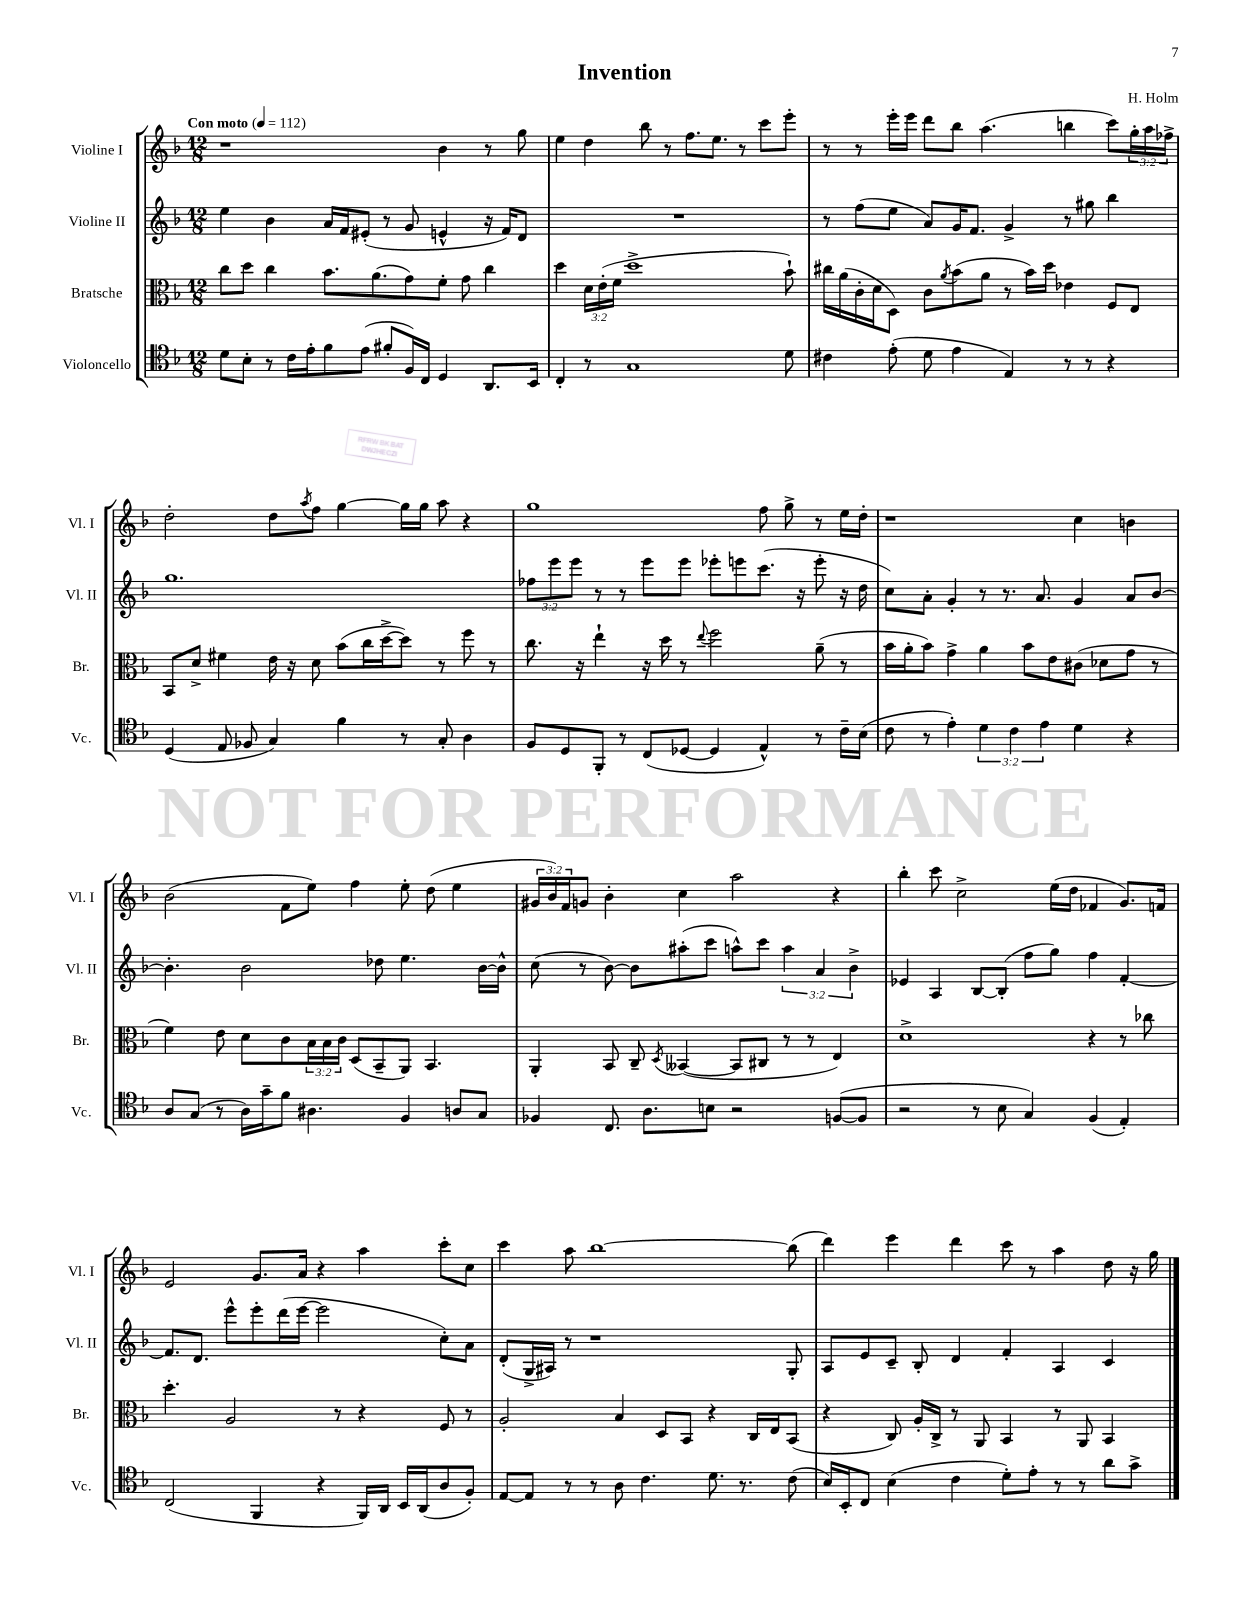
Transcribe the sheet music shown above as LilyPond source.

\header { title = "Invention" composer = "H. Holm" }
<<
\new StaffGroup <<
\new Staff = "s0" \with { instrumentName = "Violine I" shortInstrumentName = "Vl. I" } {
    \clef treble \key f \major \numericTimeSignature \time 12/8 \override Staff.TupletNumber.text = #tuplet-number::calc-fraction-text \tempo "Con moto" 4 = 112
    r1 bes'4 r8 g''8 |
    e''4 d''4 bes''8 r8 f''8. e''8. r8 c'''8 e'''8-. |
    r8 r8 e'''16-. e'''16 d'''8 bes''8 a''4.( b''4 c'''8) \tuplet 3/2 { g''16-. a''16 fes''16-> } |
    d''2-. d''8 \acciaccatura { a''8 } f''8 g''4~ g''16 g''16 a''8 r4 |
    g''1 f''8 g''8-> r8 e''16 d''16-. |
    r1 c''4 b'4 |
    bes'2( f'8 e''8) f''4 e''8-. d''8( e''4 |
    \tuplet 3/2 { gis'16 bes'16) f'16 } g'8 bes'4-. c''4 a''2 r4 |
    bes''4-. c'''8 c''2-> e''16( d''16 fes'4 g'8.) f'16 |
    e'2 g'8. a'16 r4 a''4 c'''8-. c''8 |
    c'''4 a''8 bes''1~ bes''8( |
    d'''4) e'''4 d'''4 c'''8 r8 a''4 d''8 r16 g''16 \bar "|." |
}
\new Staff = "s1" \with { instrumentName = "Violine II" shortInstrumentName = "Vl. II" } {
    \clef treble \key f \major \numericTimeSignature \time 12/8 \override Staff.TupletNumber.text = #tuplet-number::calc-fraction-text
    e''4 bes'4 a'16 f'16 eis'8-.( r8 g'8 e'4-^ r16 f'16) d'8 |
    R1. |
    r8 f''8( e''8 a'8) g'16 f'8. g'4-> r8 gis''8 bes''4 |
    g''1. |
    \tuplet 3/2 { fes''8 e'''8 e'''8 } r8 r8 e'''8 e'''8 ees'''8-. e'''8 c'''8.( r16 e'''8-. r16 d''16 |
    c''8) a'8-. g'4-. r8 r8. a'8. g'4 a'8 bes'8~ |
    bes'4.-. bes'2 des''8 e''4. bes'16~ bes'16-^ |
    c''8( r8 bes'8~) bes'8 ais''8-.( c'''8 a''8-^) c'''8 \tuplet 3/2 { a''4 a'4 bes'4-> } |
    ees'4 a4 bes8~ bes8-.( f''8 g''8) f''4 f'4~-. |
    f'8. d'8. e'''8-^ e'''8-. d'''16( e'''16~ e'''2 c''8-.) a'8 |
    d'8-.( g16-> ais16) r8 r1 g8-. |
    a8 e'8 c'8-- bes8-. d'4 f'4-. a4 c'4 \bar "|." |
}
\new Staff = "s2" \with { instrumentName = "Bratsche" shortInstrumentName = "Br." } {
    \clef alto \key f \major \numericTimeSignature \time 12/8 \override Staff.TupletNumber.text = #tuplet-number::calc-fraction-text
    c''8 d''8 c''4 bes'8. a'8.( g'8) f'8-. g'8 c''4 |
    d''4 \tuplet 3/2 { d'16 e'16-.( f'16 } d''1-> bes'8-!) |
    cis''16 a'16( c'16-. d'16 d8) c'8 \acciaccatura { a'8 } bes'8( a'8 r8 bes'16) d''16 ees'4 f8 e8 |
    bes,8 d'8-> fis'4 e'16 r16 d'8 bes'8( c''16 d''16~-> d''8) r8 f''8 r8 |
    c''8. r16 e''4-! r16 d''16 r8 \appoggiatura { e''8 } f''2 a'8--( r8 |
    bes'16 a'16-. bes'8) g'4-> a'4 bes'8 e'8 cis'8( des'8 g'8 r8 |
    f'4) e'8 d'8 c'8 \tuplet 3/2 { bes16 bes16 c'16 } d8( bes,8-- a,8) bes,4. |
    a,4-. bes,8 c8-- \acciaccatura { d8 } beses,4~( beses,8 cis8 r8 r8 e4) |
    d'1-> r4 r8 ces''8 |
    d''4.-. a2 r8 r4 f8 r8 |
    a2-. bes4 d8 bes,8 r4 c16 e16 bes,8( |
    r4 c8) a16-. c16-> r8 a,8 bes,4 r8 a,8 bes,4 \bar "|." |
}
\new Staff = "s3" \with { instrumentName = "Violoncello" shortInstrumentName = "Vc." } {
    \clef tenor \key f \major \numericTimeSignature \time 12/8 \override Staff.TupletNumber.text = #tuplet-number::calc-fraction-text
    d'8 bes8-. r8 c'16 e'16-. f'8 e'8( fis'8-. f16) c16 d4 a,8. bes,16 |
    c4-. r8 g1 d'8 |
    cis'4 e'8-.( d'8 e'4 e4) r8 r8 r4 |
    d4( e8 fes8 g4) f'4 r8 g8-. a4 |
    f8 d8 f,8-. r8 c8( des8~ des4 e4-^) r8 c'16-- bes16( |
    c'8 r8 e'4-.) \tuplet 3/2 { d'4 c'4 e'4 } d'4 r4 |
    a8 g8( r8 a16) g'16-- f'8 ais4. f4 a8 g8 |
    fes4 c8. a8. b8 r2 f8~( f8 |
    r2 r8 bes8 g4) f4( e4-.) |
    c2( f,4 r4 f,16) a,16 bes,16 a,16( a8 f8-.) |
    e8~ e8 r8 r8 a8 c'4. d'8. r8. c'8( |
    bes16) bes,16-. c8 bes4( c'4 d'8-.) e'8-. r8 r8 a'8 g'8-> \bar "|." |
}
>>
>>
\layout { \context { \Score \remove "Bar_number_engraver" } }
